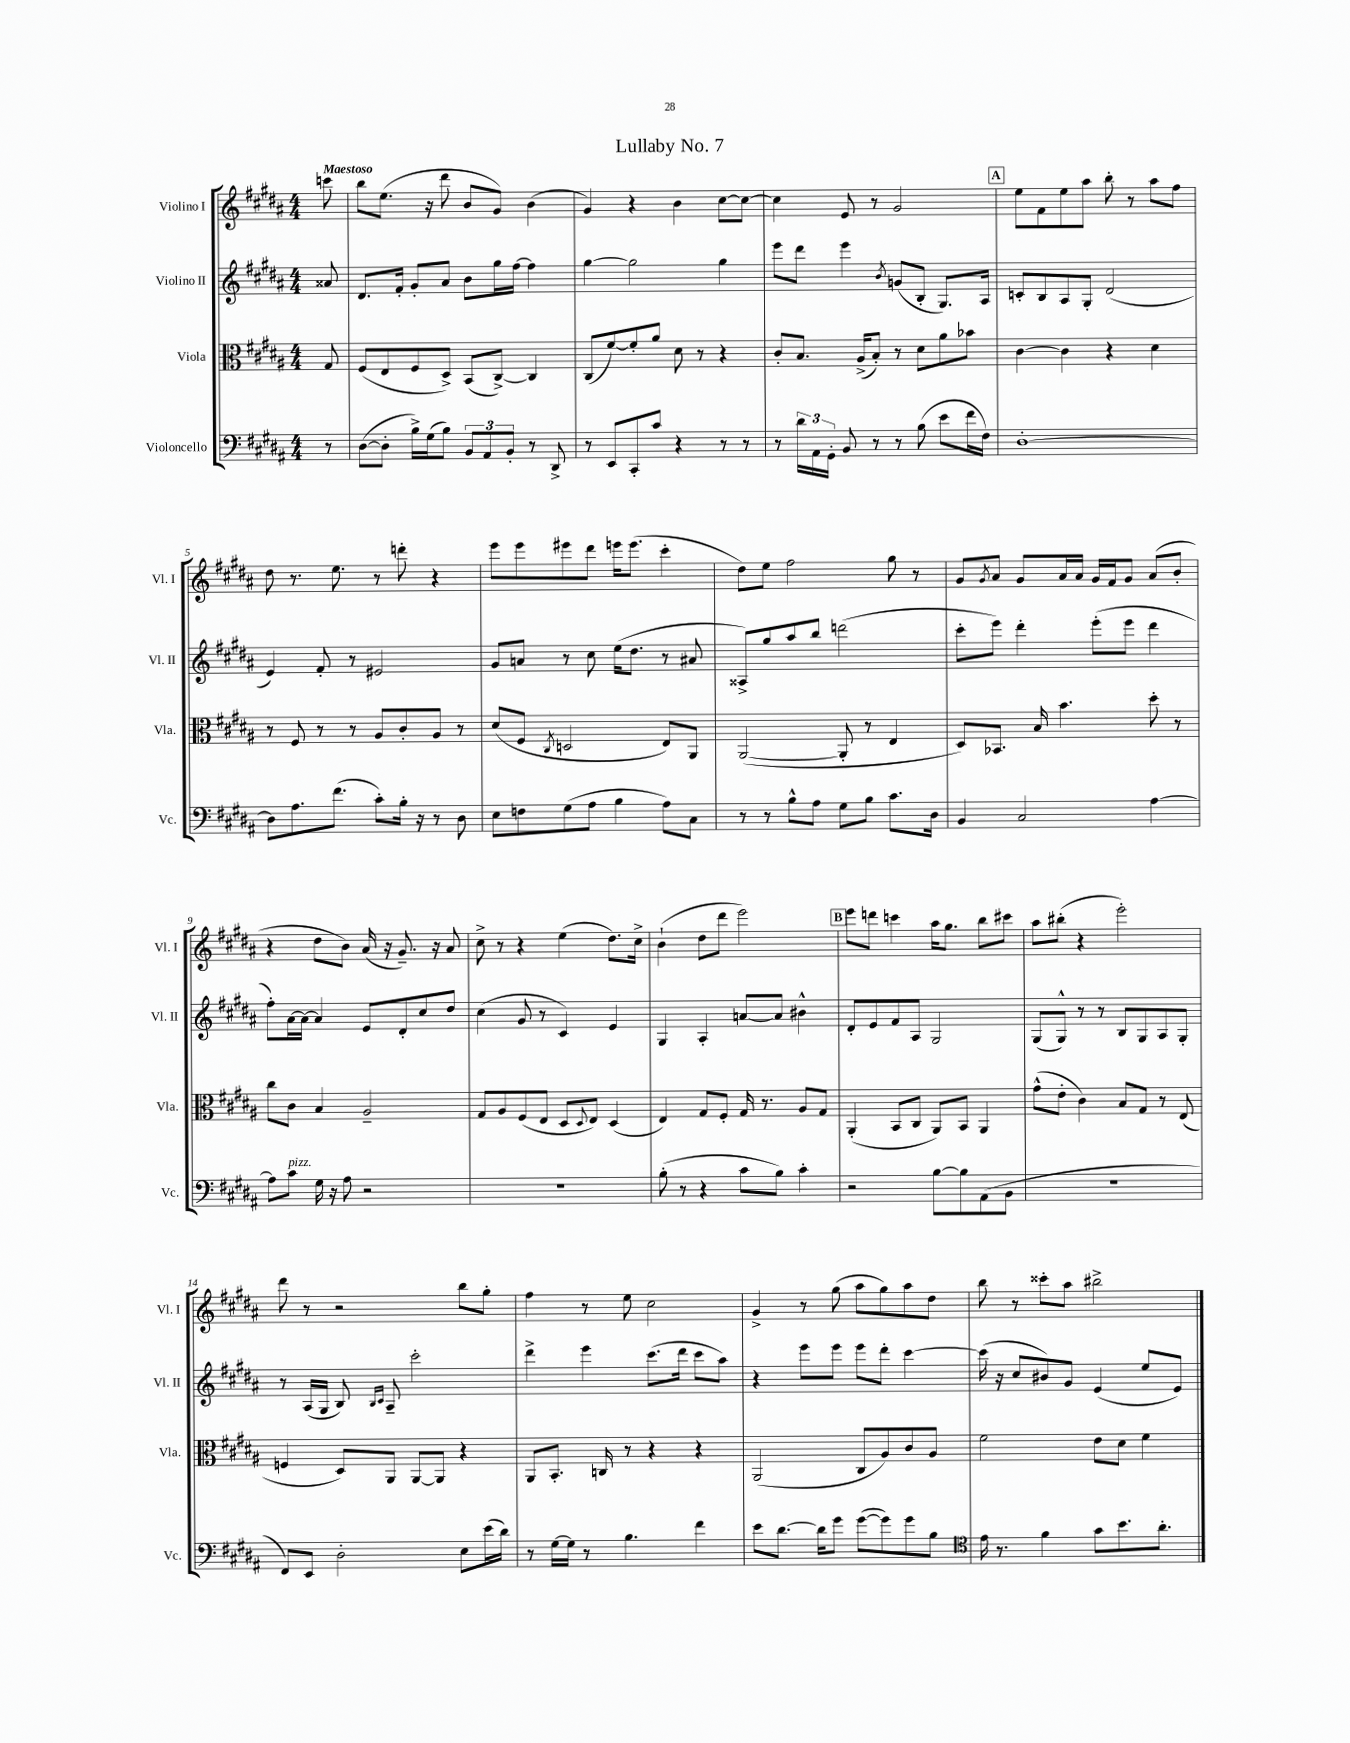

**kern	**kern	**kern	**kern
*staff4	*staff3	*staff2	*staff1
*clefF4	*clefC3	*clefG2	*clefG2
*k[f#c#g#d#a#]	*k[f#c#g#d#a#]	*k[f#c#g#d#a#]	*k[f#c#g#d#a#]
*M4/4	*M4/4	*M4/4	*M4/4
8r	8G#	8a##	8ccc
=	=	=	=
([8D#	(8F#	8.d#	8bb
8D#']	8E	.	(8.ee
.	.	16f#'	.
16B^)	8F#	8g#'	.
(16G#	.	.	16r
8B)	8D#^)	8a#	8ddd#
12BB	(8BB	8b	8b
12AA#	.	.	.
.	[8C#^)	16gg#	8g#)
12BB'	.	.	.
.	.	[16ff#	.
8r	4C#]	4ff#]	(4b
8DD#^	.	.	.
=	=	=	=
8r	(8C#	[4gg#	4g#)
8EE	[8f#)	.	.
8CC#'	8f#']	2gg#]	4r
8c#	8a#	.	.
4r	8d#	.	4b
.	8r	.	.
8r	4r	4gg#	[8cc#
8r	.	.	8cc#_
=	=	=	=
8r	8c#'	8eee	4cc#]
24d#	8.B	8ddd#	.
24AA#	.	.	.
24GG#'	.	.	.
8BB	.	4eee	8e
.	(16A#^	.	.
8r	8B')	.	8r
.	.	8qb	.
8r	8r	(8g	2g#
(8B	8d#	8B'	.
8e	8a#	8.G#)	.
16f#	8b-	.	.
16F#)	.	16A#	.
=	=	=	=
[1D#'	[4c#	8c'	8ee
.	.	8B	8f#
.	4c#]	8A#	8ee
.	.	8G#'	8aa#
.	4r	(2d#	8bb'
.	.	.	8r
.	4d#	.	8aa#
.	.	.	8ff#
=	=	=	=
8D#]	8r	4e)	8dd#
8.A#	8F#	.	8.r
.	8r	8f#'	.
(8.f#	.	.	8.ee
.	8r	8r	.
8c#')	8A#	2e#	8r
16B'	8c#'	.	8ddd'
16r	.	.	.
8r	8A#	.	4r
8D#	8r	.	.
=	=	=	=
8E	(8d#	8g#	8eee
8F	8F#	8a	8eee
.	8qC#	.	.
(8G#	2D	8r	8eee#
8A#	.	8cc#	8ddd#
4B	.	(16ee	16eee
.	.	8.dd#	(8.eee
8A#)	8E)	8r	4ccc#'
8C#	8AA#	8a#	.
=	=	=	=
8r	([2AA#	8A##^)	8dd#)
8r	.	8gg#	8ee
8B^^	.	8aa#	2ff#
8A#	.	8bb	.
8G#	8AA#']	(2ddd	.
8B	8r	.	.
8.c#	4E	.	8gg#
.	.	.	8r
16D#	.	.	.
=	=	=	=
4BB	8D#)	8ccc#'	8g#
.	.	.	8qg#
.	8.BB-	8eee)	8a#
2C#	.	4ddd#'	8g#
.	16B	.	.
.	4.b	.	16a#
.	.	.	16a#
.	.	(8eee'	16g#
.	.	.	16f#
.	.	8eee	8g#
[4A#	8dd#'	4ddd#	(8a#
.	8r	.	8b'
=	=	=	=
8A#]	8cc#	8ff#')	4r
8c#	8c#	[16a#	.
.	.	16a#_	.
16G#	4B	4a#]	8dd#
16r	.	.	.
8A#	.	.	8b)
2r	2A#~	8e	(16a#
.	.	.	16r
.	.	8d#'	8.g#~)
.	.	8cc#	.
.	.	.	16r
.	.	8dd#	8a#
=	=	=	=
1r	8G#	(4cc#	8cc#^
.	8A#	.	8r
.	(8F#	8g#	4r
.	8E	8r	.
.	8D#	4c#)	(4ee
.	8qqD#	.	.
.	8E)	.	.
.	(4D#	4e	8.dd#)
.	.	.	16cc#^
=	=	=	=
(8B'	4E)	4G#	(4b`
8r	.	.	.
4r	8G#	4A#'	8dd#
.	8F#'	.	8ddd#
8c#	16G#	[8a	2eee)
.	8.r	.	.
8B)	.	8a]	.
4c#'	8A#	4b#^^	.
.	8G#	.	.
=	=	=	=
2r	(4AA#'	8d#'	8eee
.	.	8e	8ddd
.	8BB	8f#	4ccc
.	8C#	8A#	.
[8B	8AA#)	2G#	16aa#
.	.	.	8.gg#
8B]	8BB	.	.
(8AA#	4AA#	.	8bb
8BB	.	.	8ccc#
=	=	=	=
1r	(8g#^^	(8G#	8aa#
.	8e'	8G#^^)	(8bb#'
.	4c#)	8r	4r
.	.	8r	.
.	8B	8B	2eee')
.	8G#	8G#	.
.	8r	8A#	.
.	(8E	8G#'	.
=	=	=	=
8FF#)	4F	8r	8ddd#
8EE	.	(16A#	8r
.	.	16G#	.
2D#'	8D#)	8B)	2r
.	.	16qqB	.
.	.	16qqc#	.
.	8AA#	8A#~	.
.	[8AA#	2ccc#'	.
.	8AA#]	.	.
8E	4r	.	8bb
(16e	.	.	8gg#'
16d#)	.	.	.
=	=	=	=
8r	8AA#	4ddd#^	4ff#
[16G#	8.BB'	.	.
16G#]	.	.	.
8r	.	4eee	8r
.	16C	.	.
4.B	8r	.	8ee
.	4r	(8.ccc#	2cc#
.	.	16ddd#	.
4f#	4r	8ccc#	.
.	.	8aa#)	.
=	=	=	=
8e	(2AA#	4r	4g#^
[8.d#	.	.	.
.	.	8eee	8r
16d#]	.	.	.
8g#	.	8eee	(8gg#
([8g#	8C#	8eee	8aa#
8g#])	8A#)	8ddd#'	8gg#)
8g#	8c#	[4ccc#	8aa#
8B	8A#	.	8dd#
=	=	=	=
*clefC4	*	*	*
16e	2f#	(16ccc#]	8bb
8.r	.	16r	.
.	.	8cc#	8r
4f#	.	8b#)	8ccc##'
.	.	8g#	8aa#
8g#	8e	(4e	2bb#^
8.b	8d#	.	.
.	4f#	8ee	.
8.a#'	.	.	.
.	.	8e)	.
==	==	==	==
*-	*-	*-	*-
